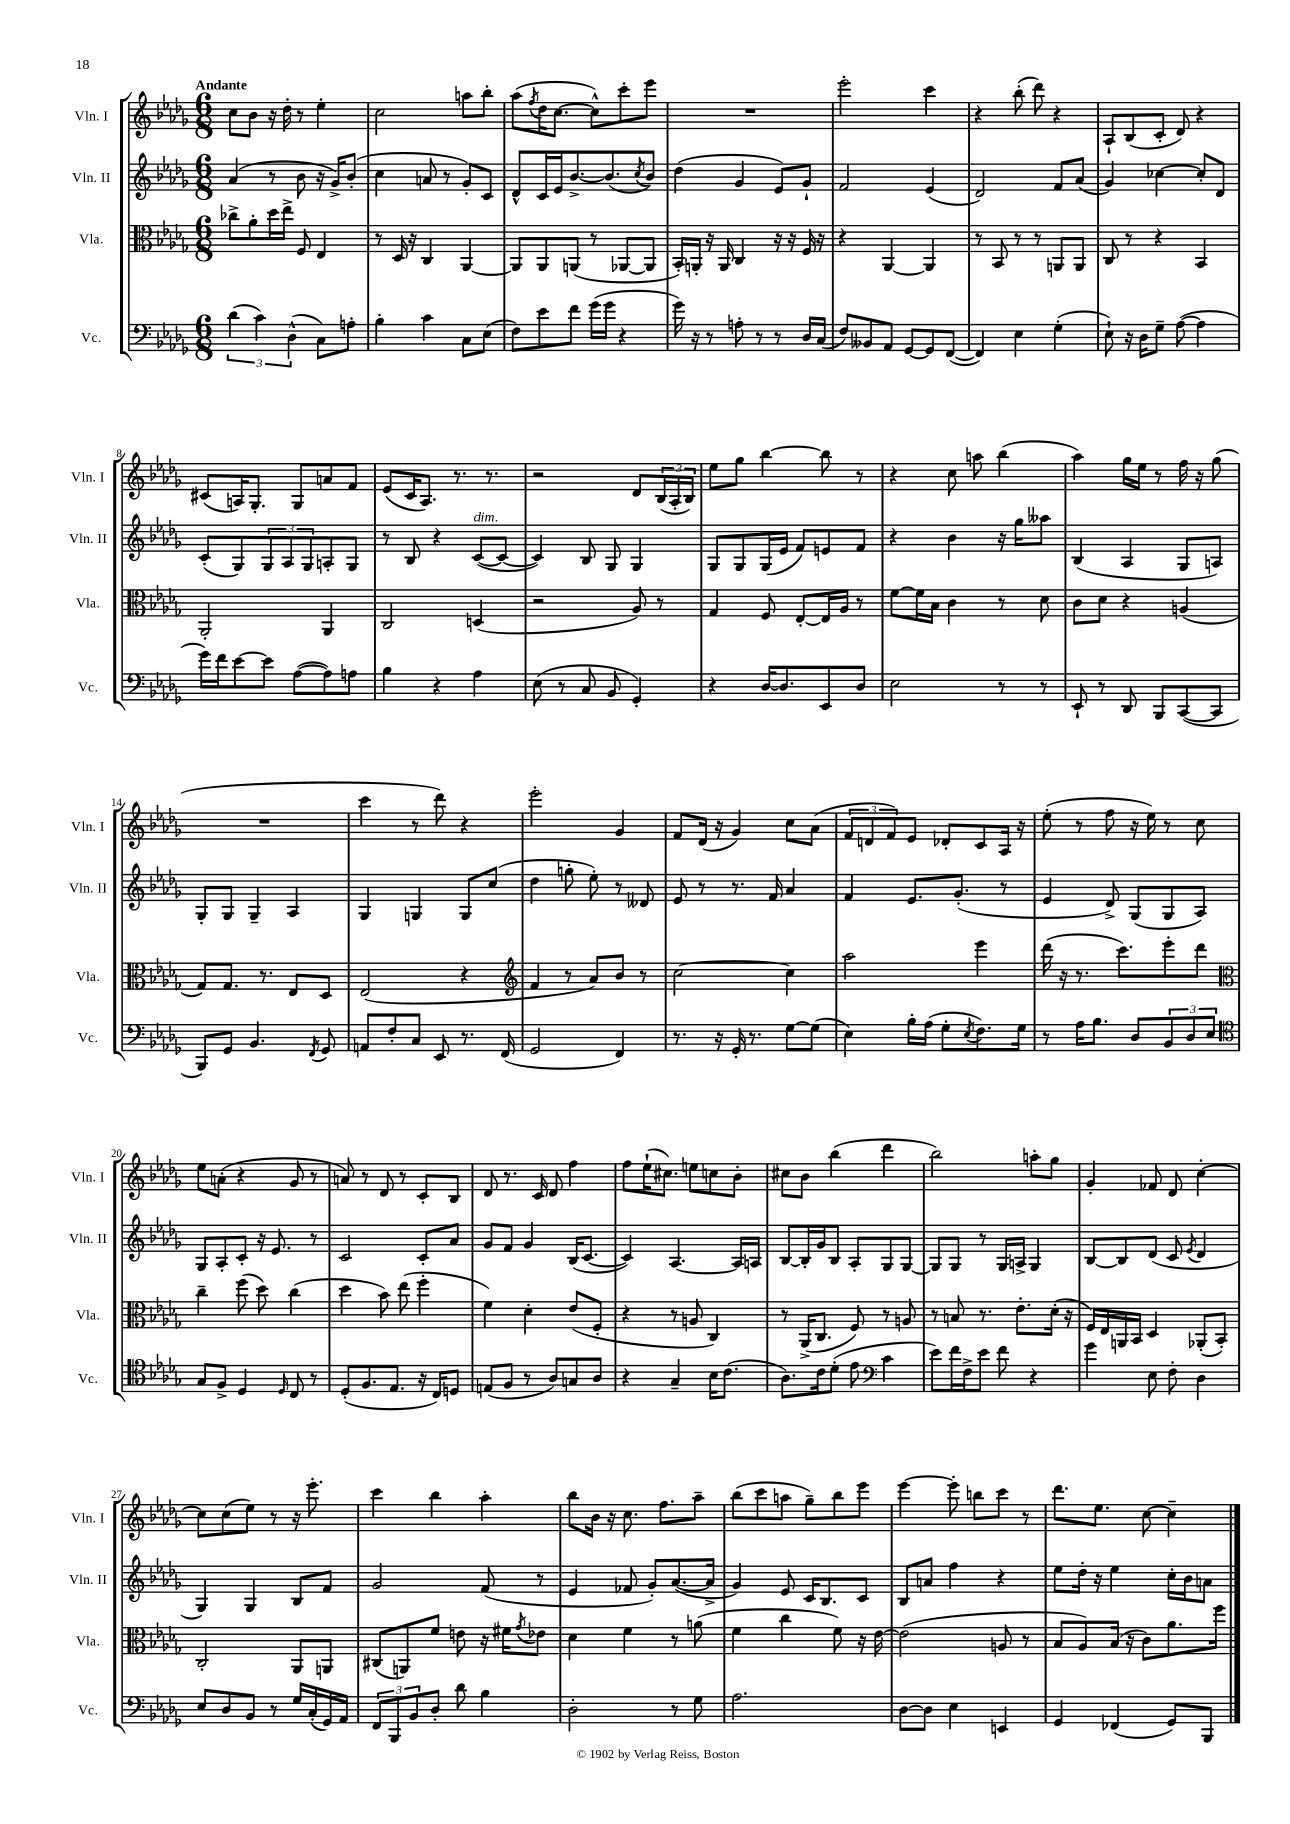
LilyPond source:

<<
\new StaffGroup <<
\new Staff = "s0" \with { instrumentName = "Vln. I" shortInstrumentName = "Vln. I" } {
    \clef treble \key des \major \numericTimeSignature \time 6/8 \tempo "Andante"
    c''8 bes'8 r16 des''16-. r8 ees''4-. |
    c''2 a''8 bes''8-. |
    aes''8( \acciaccatura { f''8 } des''16 c''8.~ c''8-^) c'''8-. ees'''8 |
    R2. |
    ees'''2-. c'''4 |
    r4 bes''8-.( des'''8) r4 |
    aes8-! bes8( c'8-. des'8) r4 |
    cis'8( a16) ges8.-. ges8 a'8 f'8 |
    ees'8( c'16 aes8.) r8. r8. |
    r2 des'8 \tuplet 3/2 { bes16( aes16-. bes16) } |
    ees''8 ges''8 bes''4~ bes''8 r8 |
    r4 c''8 a''8 bes''4( |
    aes''4) ges''16 ees''16 r8 f''16 r16 ges''8( |
    R2. |
    c'''4 r8 des'''8) r4 |
    ees'''2-. ges'4 |
    f'8 des'16( r16 ges'4) c''8 aes'8( |
    \tuplet 3/2 { f'8 d'8 f'8) } ees'8 des'8-. c'8 aes16 r16 |
    ees''8-.( r8 f''8 r16 ees''16) r8 c''8 |
    ees''8 a'8-.( r4 ges'8 r8 |
    a'8) r8 des'8 r8 c'8-. bes8 |
    des'8 r8. c'16 des'8 f''4 |
    f''8 ees''16-!( cis''8.) e''8 c''8 bes'8-. |
    cis''8 bes'8 bes''4( des'''4 |
    bes''2) a''8-. ges''8 |
    ges'4-. fes'8 des'8 c''4~-. |
    c''8 c''8( ees''8) r8 r16 ees'''8.-. |
    c'''4 bes''4 aes''4-. |
    bes''8 bes'16 r16 c''8. f''8. aes''8-- |
    bes''8( c'''8 a''8 ges''8--) bes''8 ees'''8 |
    ees'''4~ ees'''8-. b''8 c'''8 r8 |
    des'''8. ees''8. c''8~ c''4-- \bar "|." |
}
\new Staff = "s1" \with { instrumentName = "Vln. II" shortInstrumentName = "Vln. II" } {
    \clef treble \key des \major \numericTimeSignature \time 6/8
    aes'4( r8 bes'8 r16 ges'16->) bes'8-.( |
    c''4 a'8 r8 ges'8-.) c'8 |
    des'8-^ c'16 ees'16 bes'8.~-> bes'8.( \acciaccatura { c''8 } bes'8) |
    des''4( ges'4 ees'8) ges'8-! |
    f'2 ees'4( |
    des'2) f'8 aes'8( |
    ges'4) ces''4~ ces''8-. des'8 |
    c'8-.( ges8) \tuplet 3/2 { ges8 aes8 ges8 } a8-. ges8 |
    r8 bes8 r4 c'8~^\markup { \italic "dim." }( c'8~ |
    c'4) bes8 ges8 ges4 |
    ges8 ges8 ges16( ees'16 f'8) e'8 f'8 |
    r4 bes'4 r16 ges''16 aeses''8 |
    bes4( aes4 ges8 a8) |
    ges8-. ges8 ges4-- aes4 |
    ges4 g4 g8 c''8( |
    des''4 g''8-. ees''8-.) r8 deses'8 |
    ees'8 r8 r8. f'16 aes'4 |
    f'4 ees'8. ges'8.-.( r8 |
    ees'4 des'8->) ges8( ges8 aes8) |
    ges8 aes8-. c'8-. r16 ees'8. r8 |
    c'2 c'8-. aes'8 |
    ges'8 f'8 ges'4 bes16( c'8.~ |
    c'4) aes4.~ aes16 a16 |
    bes8~ bes16-. ges'16 bes8 aes8-. ges8 ges8~ |
    ges8 ges8 r8 ges16 a16-> ges4 |
    bes8~ bes8 des'8( c'8 \acciaccatura { ees'8 } des'4 |
    ges4) ges4 bes8 f'8 |
    ges'2 f'8( r8 |
    ees'4 fes'8 ges'8-.) aes'8.~( aes'16-> |
    ges'4) ees'8 c'16 bes8. c'8 |
    bes8 a'8 f''4 r4 |
    ees''8 des''16-. r16 ees''4 c''16-. bes'16 a'8 \bar "|." |
}
\new Staff = "s2" \with { instrumentName = "Vla." shortInstrumentName = "Vla." } {
    \clef alto \key des \major \numericTimeSignature \time 6/8
    ces''8-> aes'8-. des''16 ees''16-> f8 ees4 |
    r8 des16 r16 c4 aes,4~ |
    aes,8 aes,8 a,8( r8 aes,8~ aes,8 |
    bes,16-.) a,16-. r16 a,16 c4 r16 r16 f16 r16 |
    r4 aes,4~ aes,4 |
    r8 bes,8 r8 r8 a,8 a,8 |
    c8 r8 r4 bes,4 |
    aes,2-. aes,4 |
    c2 d4( |
    r2 aes8) r8 |
    ges4 f8 ees8~-. ees16 aes16 r8 |
    f'8~ f'16 bes16 c'4 r8 des'8 |
    c'8 des'8 r4 a4( |
    ges8) ges8. r8. ees8 des8 |
    ees2( r4 |
    \clef treble f'4 r8 aes'8) bes'8 r8 |
    c''2~ c''4 |
    aes''2 ees'''4 |
    des'''16( r16 r8. c'''8.) ees'''8-. des'''8 |
    \clef alto c''4-- f''8( des''8) c''4( |
    des''4 bes'8) ees''8( f''4-. |
    f'4) des'4-. ees'8( f8-. |
    r4 r8 a8 c4) |
    r8 aes,16->( c8. f8) r8 a8 |
    r8 b8 r8. ees'8.-. des'16-.( r16 |
    f16) ees16 a,16 bes,16 des4 aes,8-.( bes,8-.) |
    c2-. aes,8 a,8 |
    cis8( a,8) f'8 e'8 r16 fis'16 \acciaccatura { ges'8 } ees'8 |
    des'4 f'4 r8 a'8( |
    f'4 c''4 f'8) r16 ees'16~ |
    ees'2( a8 r8 |
    bes8 aes8) bes16( r16 c'8) aes'8. f''16 \bar "|." |
}
\new Staff = "s3" \with { instrumentName = "Vc." shortInstrumentName = "Vc." } {
    \clef bass \key des \major \numericTimeSignature \time 6/8
    \tuplet 3/2 { des'4( c'4) des4-^( } c8) a8-. |
    bes4-. c'4 c8 ees8( |
    f8) ees'8 f'8 ges'16( ges'16 r4 |
    ges'16) r16 r8 a8-. r8 r8 des16 c16( |
    f8) beses,8 aes,8 ges,8~ ges,8 f,8~( |
    f,4) ees4 ges4-.( |
    ees8-!) r16 des16 ges8-- aes8~( aes4 |
    ges'16) f'16 ees'8~ ees'8 aes8~( aes8) a8 |
    bes4 r4 aes4 |
    ees8( r8 c8 bes,8 ges,4-.) |
    r4 des16~ des8. ees,8 des8 |
    ees2 r8 r8 |
    ees,8-! r8 des,8 bes,,8 c,8~( c,8 |
    bes,,8) ges,8 bes,4. \acciaccatura { f,8 } ges,8 |
    a,8 f8-. c8 ees,8 r8. f,16( |
    ges,2 f,4) |
    r8. r16 ges,16-. r8. ges8~ ges8( |
    ees4) bes16-. aes16( ges8-. \acciaccatura { ees8 } f8.) ges16 |
    r8 aes16 bes8. des8 \tuplet 3/2 { bes,8 des8 ees8 } |
    \clef tenor ges8 f8-> des4 \grace { des16 } c8 r8 |
    des8-.( f8. ees8. r16 c16) d8 |
    e8( f8 r8 aes8) g8 aes8 |
    r4 ges4-- bes16 c'8.( |
    aes8.) c'16 des'8-.( ees'8 \clef bass c'4 |
    ees'8) f'16 f16-> ees'8 f'8 r4 |
    ges'4 ees8 f8-. des4 |
    ees8 des8 bes,8 r8 ges16 c16-.( ges,16) aes,16 |
    \tuplet 3/2 { f,8 bes,,8 bes,8 } des8-. des'8 bes4 |
    des2-. r8 ges8 |
    aes2. |
    des8~ des8 ees4 e,4 |
    ges,4 fes,4( ges,8) bes,,8 \bar "|." |
}
>>
>>
